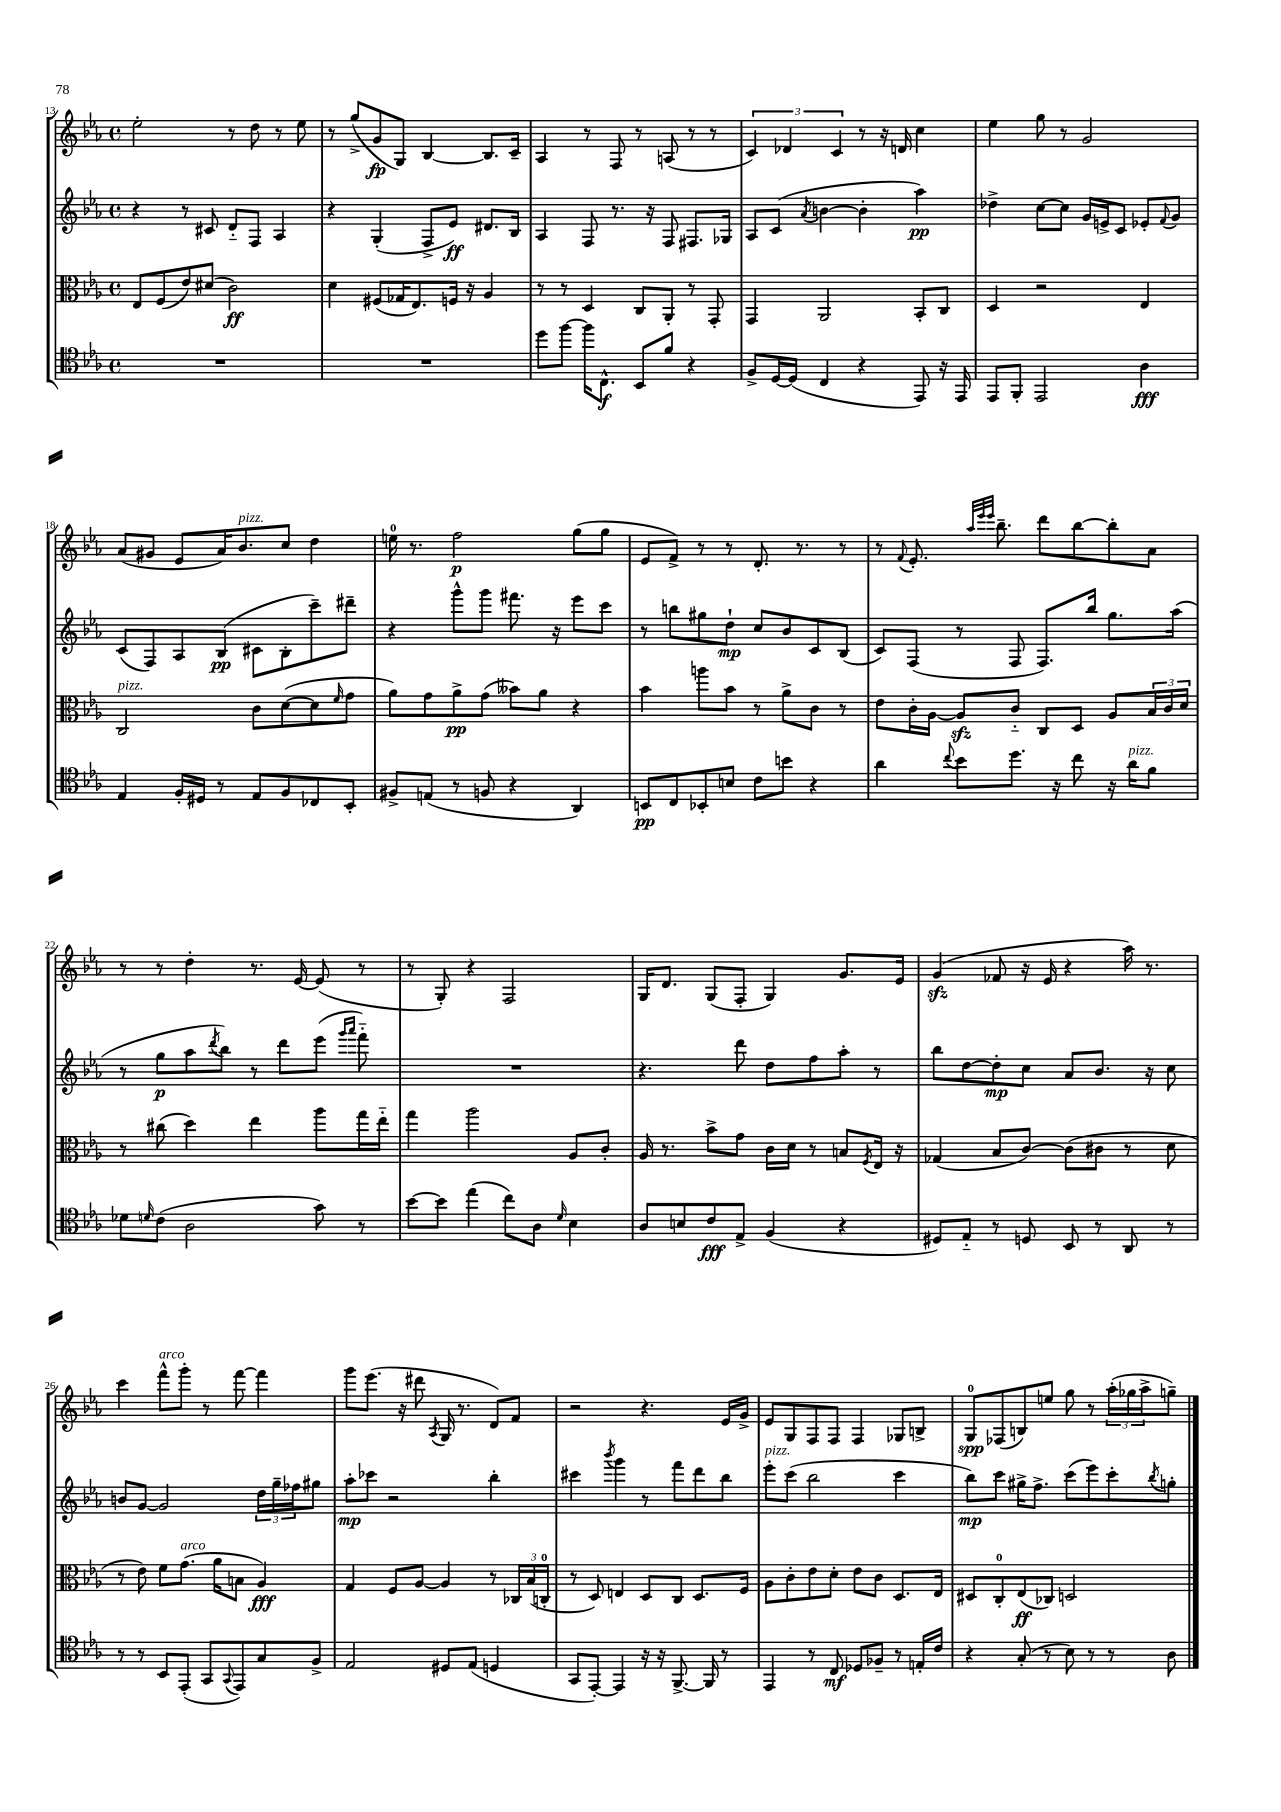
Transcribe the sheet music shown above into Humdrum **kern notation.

**kern	**kern	**kern	**kern
*staff4	*staff3	*staff2	*staff1
*clefC4	*clefC3	*clefG2	*clefG2
*k[b-e-a-]	*k[b-e-a-]	*k[b-e-a-]	*k[b-e-a-]
*M4/4	*M4/4	*M4/4	*M4/4
*met(c)	*met(c)	*met(c)	*met(c)
1r	8E-	4r	2ee-'
.	(8F	.	.
.	8e-)	8r	.
.	(8d#	8c#	.
.	2c)	8d'~	8r
.	.	8F	8dd
.	.	4A-	8r
.	.	.	8ee-
=	=	=	=
1r	4d	4r	8r
.	.	.	(8gg^
.	(8F#	(4G'	8g
.	16G-	.	8G)
.	8.E-)	.	.
.	.	8F^	[4B-
.	16F	8e-)	.
.	16r	.	.
.	4A-	8.d#	8.B-]
.	.	16B-	16c~
=	=	=	=
8dd	8r	4A-	4A-
[8ff	8r	.	.
16ff]	4D	8F	8r
8.C^^	.	.	.
.	.	8.r	8F
8BB-	8C	.	8r
.	.	16r	.
8f	8AA-'	8F	(8A
4r	8r	8.F#	8r
.	8GG'	.	8r
.	.	16G-	.
=	=	=	=
8F^	4GG	8A-	6c)
[16D	.	(8c	.
.	.	.	6d-
(16D]	.	.	.
.	.	8qa-	.
4C	2AA-	[4b	.
.	.	.	6c
4r	.	4b']	8r
.	.	.	16r
.	.	.	16d
8EE-)	8BB-'	4aa-)	4cc
16r	8C	.	.
16EE-	.	.	.
=	=	=	=
8EE-	4D	4dd-^	4ee-
8FF'	.	.	.
2EE-	2r	[8cc	8gg
.	.	8cc]	8r
.	.	16g	2g
.	.	16e^	.
.	.	8c	.
4A-	4E-	8e-'	.
.	.	8qqf	.
.	.	8g	.
=	=	=	=
4E-	2C	(8c	(8a-
.	.	8F)	8g#
16F'	.	8A-	8e-
16D#	.	.	.
8r	.	(8B-	16a-)
.	.	.	8.b-
8E-	8c	8c#	.
8F	([8d	8B-'	8cc
8C-	8d]	8ccc~)	4dd
.	16qqf	.	.
8BB-'	8g	8ddd#~	.
=	=	=	=
8F#^	8a-)	4r	16ee
.	.	.	8.r
(8E	8g	.	.
8r	8a-^	8ggg^^	2ff
8F	(8g	8ggg	.
4r	8b--)	8.fff#	.
.	8a-	.	.
.	.	16r	.
4AA-)	4r	8eee-	(8gg
.	.	8ccc	8gg
=	=	=	=
8BB	4b-	8r	8e-
8C	.	8bb	8f^)
8BB-'	8aa	8gg#	8r
8B	8b-	8dd`	8r
8c	8r	8cc	8.d'
8b	8a-^	8b-	.
.	.	.	8.r
4r	8c	8c	.
.	8r	(8B-	8r
=	=	=	=
4a-	8e-	8c)	8r
.	.	.	8qqf
.	16c'	(8F	8.e-'
.	[16A-	.	.
8qqcc	.	.	.
8b-	8A-]	8r	.
.	.	.	32qqaa-
.	.	.	32qqeee-
.	.	.	32qqeee-
.	.	.	8.bb-~
8.dd	8c'~	8F	.
.	8C	8.F)	8ddd
16r	.	.	.
8cc	8D	.	[8bb-
.	.	16bb-	.
16r	8A-	8.gg	8bb-']
16a-	.	.	.
8f	24B-	.	8a-
.	24c	.	.
.	.	(16aa-	.
.	24d	.	.
=	=	=	=
8d-	8r	8r	8r
16qqd	.	.	.
(8c	(8cc#	8gg	8r
2A-	4dd)	8aa-	4dd'
.	.	8qddd	.
.	.	8bb-)	.
.	4ee-	8r	8.r
.	.	8ddd	.
.	.	.	[16e-
8g)	8aa-	(8eee-	(8e-]
.	.	16qqggg	.
.	.	16qqaaa-	.
8r	16gg	8fff'~)	8r
.	16ee-'~	.	.
=	=	=	=
[8b-	4gg	1r	8r
8b-]	.	.	8G')
(4ee-	2aa-	.	4r
8cc)	.	.	2F
8A-	.	.	.
16qqd	.	.	.
4B-	8A-	.	.
.	8c'	.	.
=	=	=	=
8A-	16A-	4.r	16G
.	8.r	.	8.d
8B	.	.	.
8c	8b-^	.	(8G
8E-^	8g	8ddd	8F'
(4F	16c	8dd	4G)
.	16d	.	.
.	8r	8ff	.
4r	8B	8aa-'	8.g
.	8qF	.	.
.	16E-	8r	.
.	16r	.	16e-
=	=	=	=
8D#)	(4G-	8bb-	(4g
8E-'~	.	[8dd	.
8r	8B-	8dd']	8f-
8D	[8c)	8cc	16r
.	.	.	16e-
8BB-	(8c]	8a-	4r
8r	8c#	8.b-	.
8AA-	8r	.	16aa-)
.	.	16r	8.r
8r	8d	8cc	.
=	=	=	=
8r	8r	8b	4ccc
8r	8e-)	[8g	.
8BB-	8f	2g]	8fff^^
(8EE-'	(8.g	.	8ggg'
8GG	.	.	8r
.	16a-	.	.
8qqGG	.	.	.
8EE-)	8B	.	[8fff
8G	4A-)	24dd	4fff]
.	.	24gg~	.
.	.	24ff-	.
8F^	.	8gg#	.
=	=	=	=
2E-	4G	8aa-'	8ggg
.	.	8ccc-	(8.eee-
.	8F	2r	.
.	.	.	16r
.	[8A-	.	8ddd#
.	.	.	8qA-
8D#	4A-]	.	16G
.	.	.	8.r
(8E-	.	.	.
4D	8r	4bb-'	8d)
.	24C-	.	8f
.	(24B-	.	.
.	24C'	.	.
=	=	=	=
8GG	8r	4ccc#	2r
[8EE-')	8D)	.	.
.	.	8qbbb-	.
4EE-]	4E	4ggg	.
16r	8D	8r	4.r
16r	.	.	.
[8.FF^	8C	8fff	.
.	8.D	8ddd	.
16FF]	.	.	.
8r	.	8bb-	16e-
.	16F	.	16g^
=	=	=	=
4EE-	8A-	8eee-'	8e-
.	8c'	(8ccc	8G
8r	8e-	2bb-	8F
8C	8d'	.	8F
8D-	8e-	.	4F
8F-~	8c	.	.
8r	8.D	4ccc	8G-
16E'	.	.	8B^
16c	16E-	.	.
=	=	=	=
4r	8D#	8bb-)	8G
.	8C'	8ccc	(8F-
(8G'	(8E-	16gg#^	8B)
.	.	8.ff^	.
8r	8C-)	.	8ee
8B-)	2D	(8ccc	8gg
8r	.	8eee-)	8r
8r	.	8ccc'	(24aa-'
.	.	.	24gg-
.	.	.	24aa-^
.	.	8qbb-	.
8A-	.	8gg'	8gg~)
==	==	==	==
*-	*-	*-	*-
